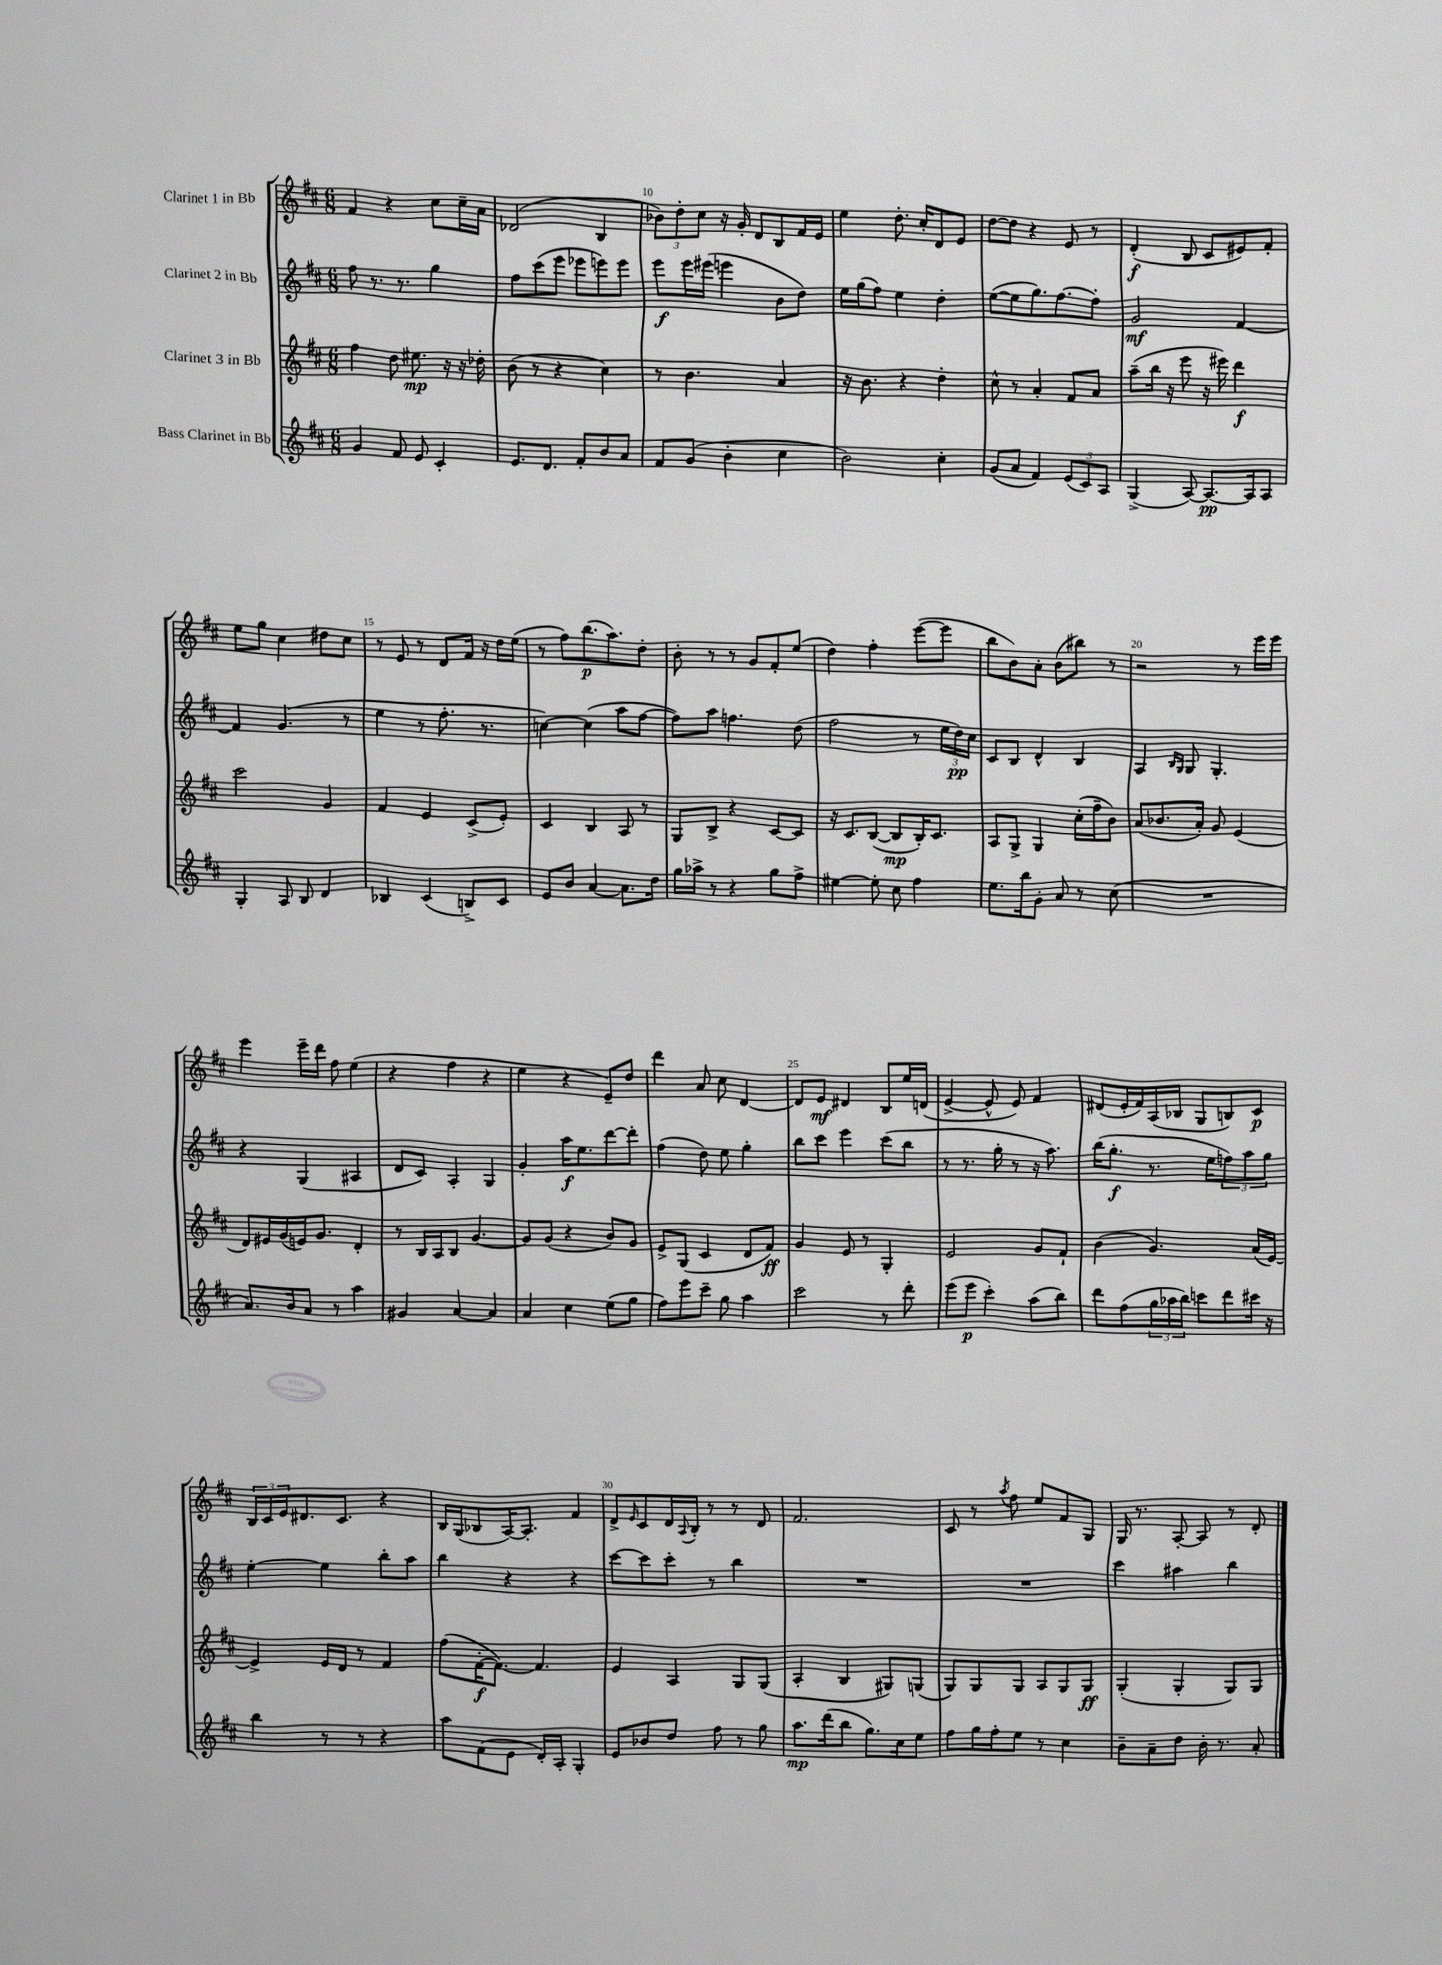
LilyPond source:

<<
\new StaffGroup <<
\new Staff = "s0" \with { instrumentName = "Clarinet 1 in Bb" } {
    \clef treble \key d \major \numericTimeSignature \time 6/8
    fis'4 r4 cis''8 cis''16-- a'16 |
    des'2( b4 |
    \tuplet 3/2 { bes'8) d''8-. cis''8 } r16 g'16-. d'8 b8 fis'16 e'16 |
    e''4 d''8.-. cis''16-. d'8 e'8 |
    d''8~ d''8 r4 e'8 r8 |
    d'4-.\f( b8 cis'8 eis'8) fis'8-. |
    e''8 g''8 cis''4 dis''8 cis''8 |
    r8 e'8 r8 d'8 fis'16 r16 d''16 e''16( |
    r8 fis''8) b''8.\p( a''8.) d''8-. |
    b'8-. r8 r8 g'8 fis'8-. e''8( |
    d''4) fis''4-. e'''8~( e'''8 |
    b''8 b'8) a'8-. b'8( bis''8) r8 |
    r2 r8 e'''16 e'''16 |
    e'''4 e'''16-- d'''16 fis''8 e''4( |
    r4 fis''4 r4 |
    e''4 r4 e'8--) d''8 |
    d'''4 a'8 cis''8 d'4~ |
    d'8 e'8\mf dis'4 b8 e''16 d'16( |
    e'4~-> e'8-^ e'8) fis'4 |
    dis'8( e'16-. fis'16) a16( bes16 g8 b8) cis'8\p |
    \tuplet 3/2 { b16 cis'16 e'16 } dis'8. cis'8. r4 |
    b16 g16( bes8 a16~) a8.-. fis'4 |
    d'8-> \grace { e'16 } cis'8 d'16 \appoggiatura { a8 } b16-. r8 r8 d'8 |
    fis'2. |
    cis'8 r8 \acciaccatura { a''8 } fis''8 e''8 fis'8 g8 |
    g16 r8. a8~-. a8 r8 d'8-. \bar "|." |
}
\new Staff = "s1" \with { instrumentName = "Clarinet 2 in Bb" } {
    \clef treble \key d \major \numericTimeSignature \time 6/8
    fis''8 r8. r8. g''4 |
    fis''8 cis'''8( e'''8 ees'''8 e'''8) e'''8 |
    e'''8\f e'''16 eis'''16( e'''4 b'8 d''8) |
    e''16 g''16( fis''8) e''4 d''4-. |
    e''8~( e''8 g''8.) fis''8.~ fis''8-. |
    g'2\mf fis'4~ |
    fis'4 g'4.( r8 |
    e''4 r8 fis''8.-. r8. |
    c''4~) c''4( a''8 fis''8~ |
    fis''8) a''8 f''4. d''8( |
    fis''2 r8 \tuplet 3/2 { e''16 d''16\pp) cis''16 } |
    cis'8 b8 d'4-^ b4 |
    a4 \grace { b16 g16 } g8 g4.-. |
    r4 g4( ais4 |
    d'8 cis'8) a4-. g4 |
    g'4-. a''16\f e''8. d'''8~ d'''8-. |
    fis''4( d''8) e''8 g''4-. |
    b''8 cis'''8 e'''4 cis'''8( b''8 |
    r8 r8. g''16-. r8 r16 a''8.) |
    b''16( g''8.-.\f r8. e''16 \tuplet 3/2 { f''8) a''8 g''8 } |
    e''4~-. e''4 b''8-. a''8 |
    b''4 r4 r4 |
    cis'''8~ cis'''8 cis'''8-. r8 b''4 |
    R2. |
    R2. |
    cis'''4 ais''4 b''4 \bar "|." |
}
\new Staff = "s2" \with { instrumentName = "Clarinet 3 in Bb" } {
    \clef treble \key d \major \numericTimeSignature \time 6/8
    fis''4 d''8 eis''8.\mp r16 r16 des''16-. |
    b'8( r8 r4 cis''4) |
    r8 b'4. a'4 |
    r16 b'8. r4 d''4-. |
    cis''8-^ r8 a'4-. fis'8 a'8 |
    a''8--( b''16 r16 e'''8 r16 eis'''16) d'''4\f |
    cis'''2 g'4 |
    fis'4 e'4 cis'8->( e'8-.) |
    cis'4 b4 a8 r8 |
    g8 b8-> r4 cis'8~ cis'8 |
    r16 cis'8. b8~( b8\mp b16-.) cis'8. |
    a8 g8-> g4 cis''16-.( fis''16-- b'8) |
    a'8( bes'8. a'16-.) g'8 e'4( |
    d'8) eis'16 g'16( e'16) g'8. d'4-. |
    r8 b16 a16 b8 g'4.~ |
    g'8 g'8( r4 b'8) g'8 |
    e'8-> g8( cis'4 d'8 fis'8\ff) |
    g'4 e'8 r8 g4-. |
    e'2 g'8 fis'8-! |
    b'4( g'4.) a'16( e'16~) |
    e'4-> e'16 d'16 r8 fis'4 |
    fis''8( fis'16~-.\f fis'8.~) fis'4. |
    e'4 a4 g8 g8( |
    a4-. b4 gis8) g8( |
    g8) g8 g8 a8 g8 g8\ff |
    g4-.( g4-. g8) g8 \bar "|." |
}
\new Staff = "s3" \with { instrumentName = "Bass Clarinet in Bb" } {
    \clef treble \key d \major \numericTimeSignature \time 6/8
    g'4 fis'8 e'8 cis'4-. |
    e'8. d'8. fis'8-. b'8 a'8 |
    fis'8 g'8( b'4-. cis''4 |
    b'2) cis''4-. |
    g'8( a'8 fis'4) \tuplet 3/2 { e'8( cis'8) a8 } |
    g4->( a8~) a8.~\pp a16 a8 |
    g4-. a8 b8 d'4 |
    bes4 cis'4( b8->) cis'8 |
    e'8 b'8 a'4~ a'8. d''16 |
    g''16 aes''16-> r8 r4 g''8 fis''8-> |
    eis''4~ eis''8-. cis''8 fis''4 |
    e''8. b''16 g'8-. a'8 r8 cis''8( |
    R2. |
    a'8.) b'16 a'8 r8 a''4 |
    gis'4 a'4~ a'4 |
    a'4 cis''4 e''8( g''8 |
    fis''8) e'''8 cis'''8-- g''8 a''4 |
    cis'''2 r8 d'''8-. |
    e'''8( e'''8\p cis'''4-.) a''8( b''8) |
    d'''8 fis''8( \tuplet 3/2 { g''16 aes''16 b''16) } c'''8 d'''8 cis'''16 r16 |
    b''4 r8 r8 r4 |
    a''8 fis'8( e'8 d'16-.) a16-. g4-. |
    e'8 bes'8 d''8 fis''8 r8 g''8 |
    a''8.\mp d'''16( b''8 g''8.) cis''16 e''8 |
    fis''8 g''16 fis''16-. e''8 r8 cis''4 |
    b'8-- a'8-- d''8 b'16-. r8. a'8-. \bar "|." |
}
>>
>>
\layout { \context { \Score currentBarNumber = #8 \override BarNumber.break-visibility = ##(#f #t #t) barNumberVisibility = #(every-nth-bar-number-visible 5) } }
